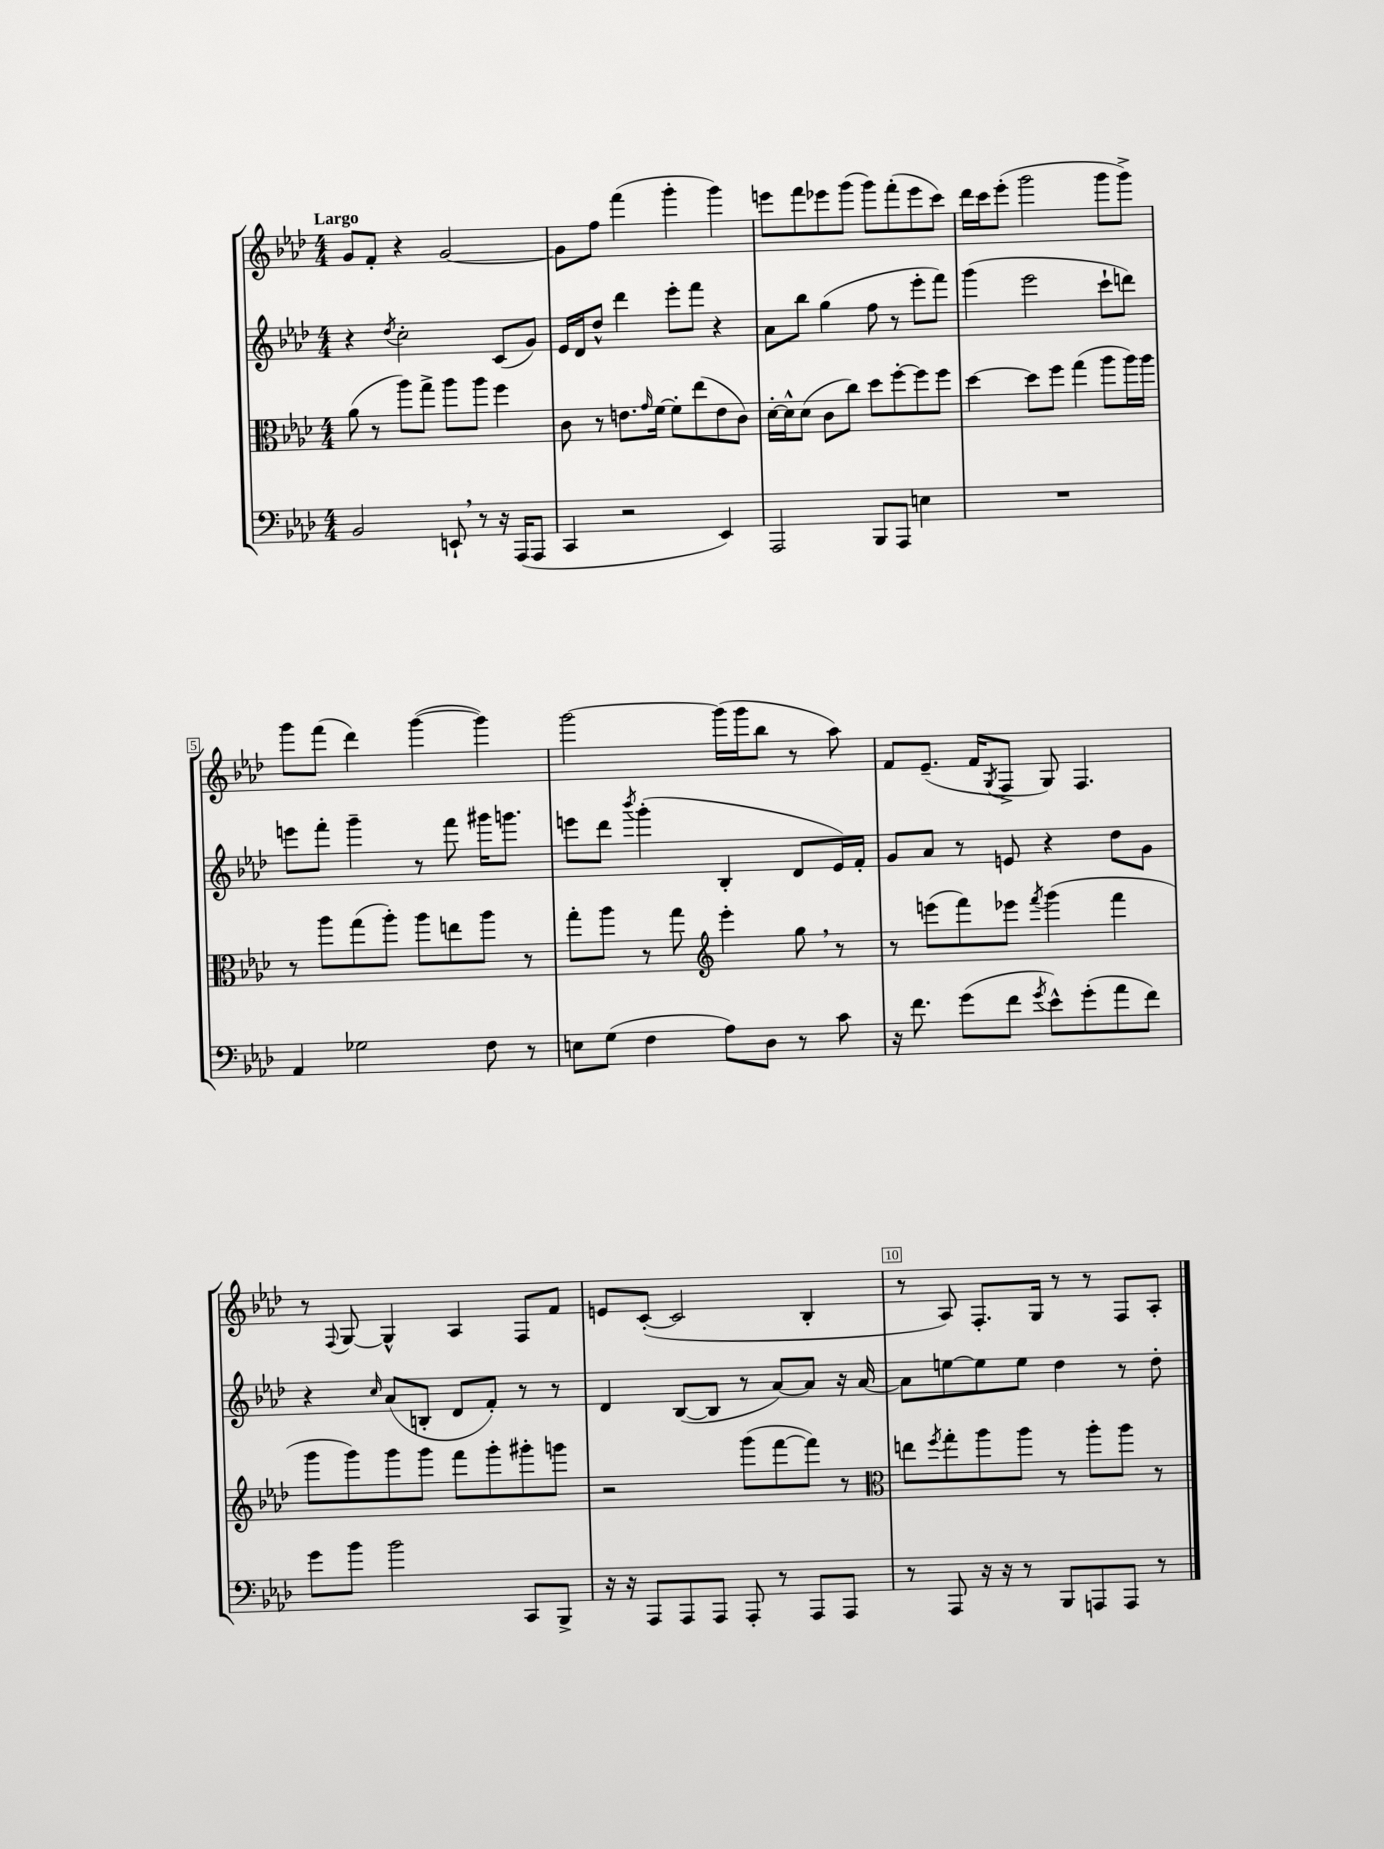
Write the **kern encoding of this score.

**kern	**kern	**kern	**kern
*part4	*part3	*part2	*part1
*staff4	*staff3	*staff2	*staff1
*clefF4	*clefC3	*clefG2	*clefG2
*k[b-e-a-d-]	*k[b-e-a-d-]	*k[b-e-a-d-]	*k[b-e-a-d-]
*M4/4	*M4/4	*M4/4	*M4/4
=1	=1	=1	=1
!	!	!	!LO:TX:a:B:t=Largo
2BB-/	(8a-\	4r	8g/L
.	8r	.	8f'/J
.	.	8qdd-/	.
.	8aa-\L)	2cc'\	4r
.	8gg^\J	.	.
8EEn`,/	8aa-\L	.	[2g/
8r	8aa-\J	.	.
16r	4ff\	(8c/L	.
(16AAA-/KL	.	.	.
8AAA-/J	.	8g/J)	.
=2	=2	=2	=2
4CC/	8c\	16e-/LL	8g\L]
.	.	16d-/J	.
.	8r	8dd-^^/J	8ff\J
2r	8.en\L	4ddd-\	(4fff\
.	16qqg/	.	.
.	[16f\Jk	.	.
.	8f'\L]	8eee-'\L	4ggg'\
.	(8ee-\	8fff\J	.
4EE-/)	8e\	4r	4ggg\)
.	8c\J)	.	.
=3	=3	=3	=3
2AAA-/	[16d-'\LL	8a-\L	8eeen\L
.	16d-^^\J]	.	.
.	(8d-\J	8bb-\J	8fff\
.	8c\L	(4gg\	8eee-X\
.	8cc\J)	.	(8ggg\J
8BBB-/L	8dd-\L	8ff\	8ggg\L)
8AAA-/J	[8ff'\	8r	(8fff'\
4En\	8ff\]	8eee-'\L	8eee-\
.	8ff\J	8fff\J)	8ccc\J)
=4	=4	=4	=4
1r	[4dd-\	(4ggg\	16ddd-\LL
.	.	.	16ccc\J
.	.	.	(8eee-'\J
.	8dd-\L]	2eee-\	2ggg\
.	8ff\J	.	.
.	(4gg\	.	.
.	8aa-\L	8ccc`\L	8ggg\L
.	16aa-\L)	8dddn\J)	8ggg^\J)
.	16aa-\JJ	.	.
!!LO:LB:g=z
=5	=5	=5	=5
4AA-/	8r	8eeen\L	8ggg\L
.	8aa-\L	8fff'\J	(8fff\J
2G-X\	(8gg\	4ggg~\	4ddd-\)
.	8aa-'\J)	.	.
.	8aa-\L	8r	([4ggg\
.	8een\	8fff\	.
8F\	8aa-\J	16ggg#X\KL	4ggg\])
.	.	8.gggn\J	.
8r	8r	.	.
=6	=6	=6	=6
8En\L	8gg'\L	8eeen\L	[2ggg\
(8G\J	8aa-\J	8ddd-\J	.
.	.	8qbbb-/	.
4F\	8r	(4ggg'\	.
.	8gg\	.	.
*	*clefG2	*	*
8A-\L)	4eee-'\	4B-'/	(16ggg\LL]
.	.	.	16ggg\J
8D-\J	.	.	8bb-\J
8r	8gg,\	8d-/L	8r
8c\	8r	16e-/L)	8aa-\)
.	.	16f'/JJ	.
=7	=7	=7	=7
16r	8r	8g/L	8f/L
8.f\	.	.	.
.	(8eeen\L	8a-/J	(8.e-~/J
(8g\L	8fff\)	8r	.
.	.	.	16f/KL
.	.	.	8qG/
8f\J	8eee-X\J	8en/	8F^/J
8qg/	8qfff/	.	.
8e-^^\L)	(4ggg\	4r	8G/)
(8g'\	.	.	4.F/
8a-\	4fff\	8dd-\L	.
8f\J)	.	8g\J	.
!!LO:LB:g=z
=8	=8	=8	=8
8g\L	8ggg\L	4r	8r
.	.	.	8qqF/
8b-\J	8ggg\)	.	[8G/
.	.	16qqcc/	.
2b-\	8ggg\	(8a-/L	4G^^/]
.	8ggg\J	8Bn'/J	.
.	8fff\L	8d-/L	4A-/
.	8ggg'\	8f'/J)	.
8CC/L	8ggg#X'\	8r	8F/L
8BBB-^/J	8gggn\J	8r	8f/J
=9	=9	=9	=9
16r	2r	4d-/	8en/L
16r	.	.	.
8AAA-/L	.	.	([8c'/J
8AAA-/	.	([8B-/L	2c/]
8AAA-/J	.	8B-/J]	.
8AAA-'/	(8ggg\L	8r	.
8r	[8fff\	[8a-/L)	.
8AAA-/L	8fff\J])	8a-/J]	4B-'/
8AAA-/J	8r	16r	.
.	.	[16a-/	.
=10	=10	=10	=10
*	*clefC3	*	*
8r	8een\L	8a-\L]	8r
.	8qff/	.	.
8AAA-/	8gg'\	[8een\	8A-/)
16r	8aa-\	8ee\]	8.F'/L
16r	.	.	.
8r	8aa-\J	8ee\J	.
.	.	.	16G/Jk
8BBB-/L	8r	4dd-\	8r
8AAAn/	8aa-'\L	.	8r
8AAA/J	8aa-\J	8r	8F/L
8r	8r	8dd-'\	8A-'/J
==	==	==	==
*-	*-	*-	*-
